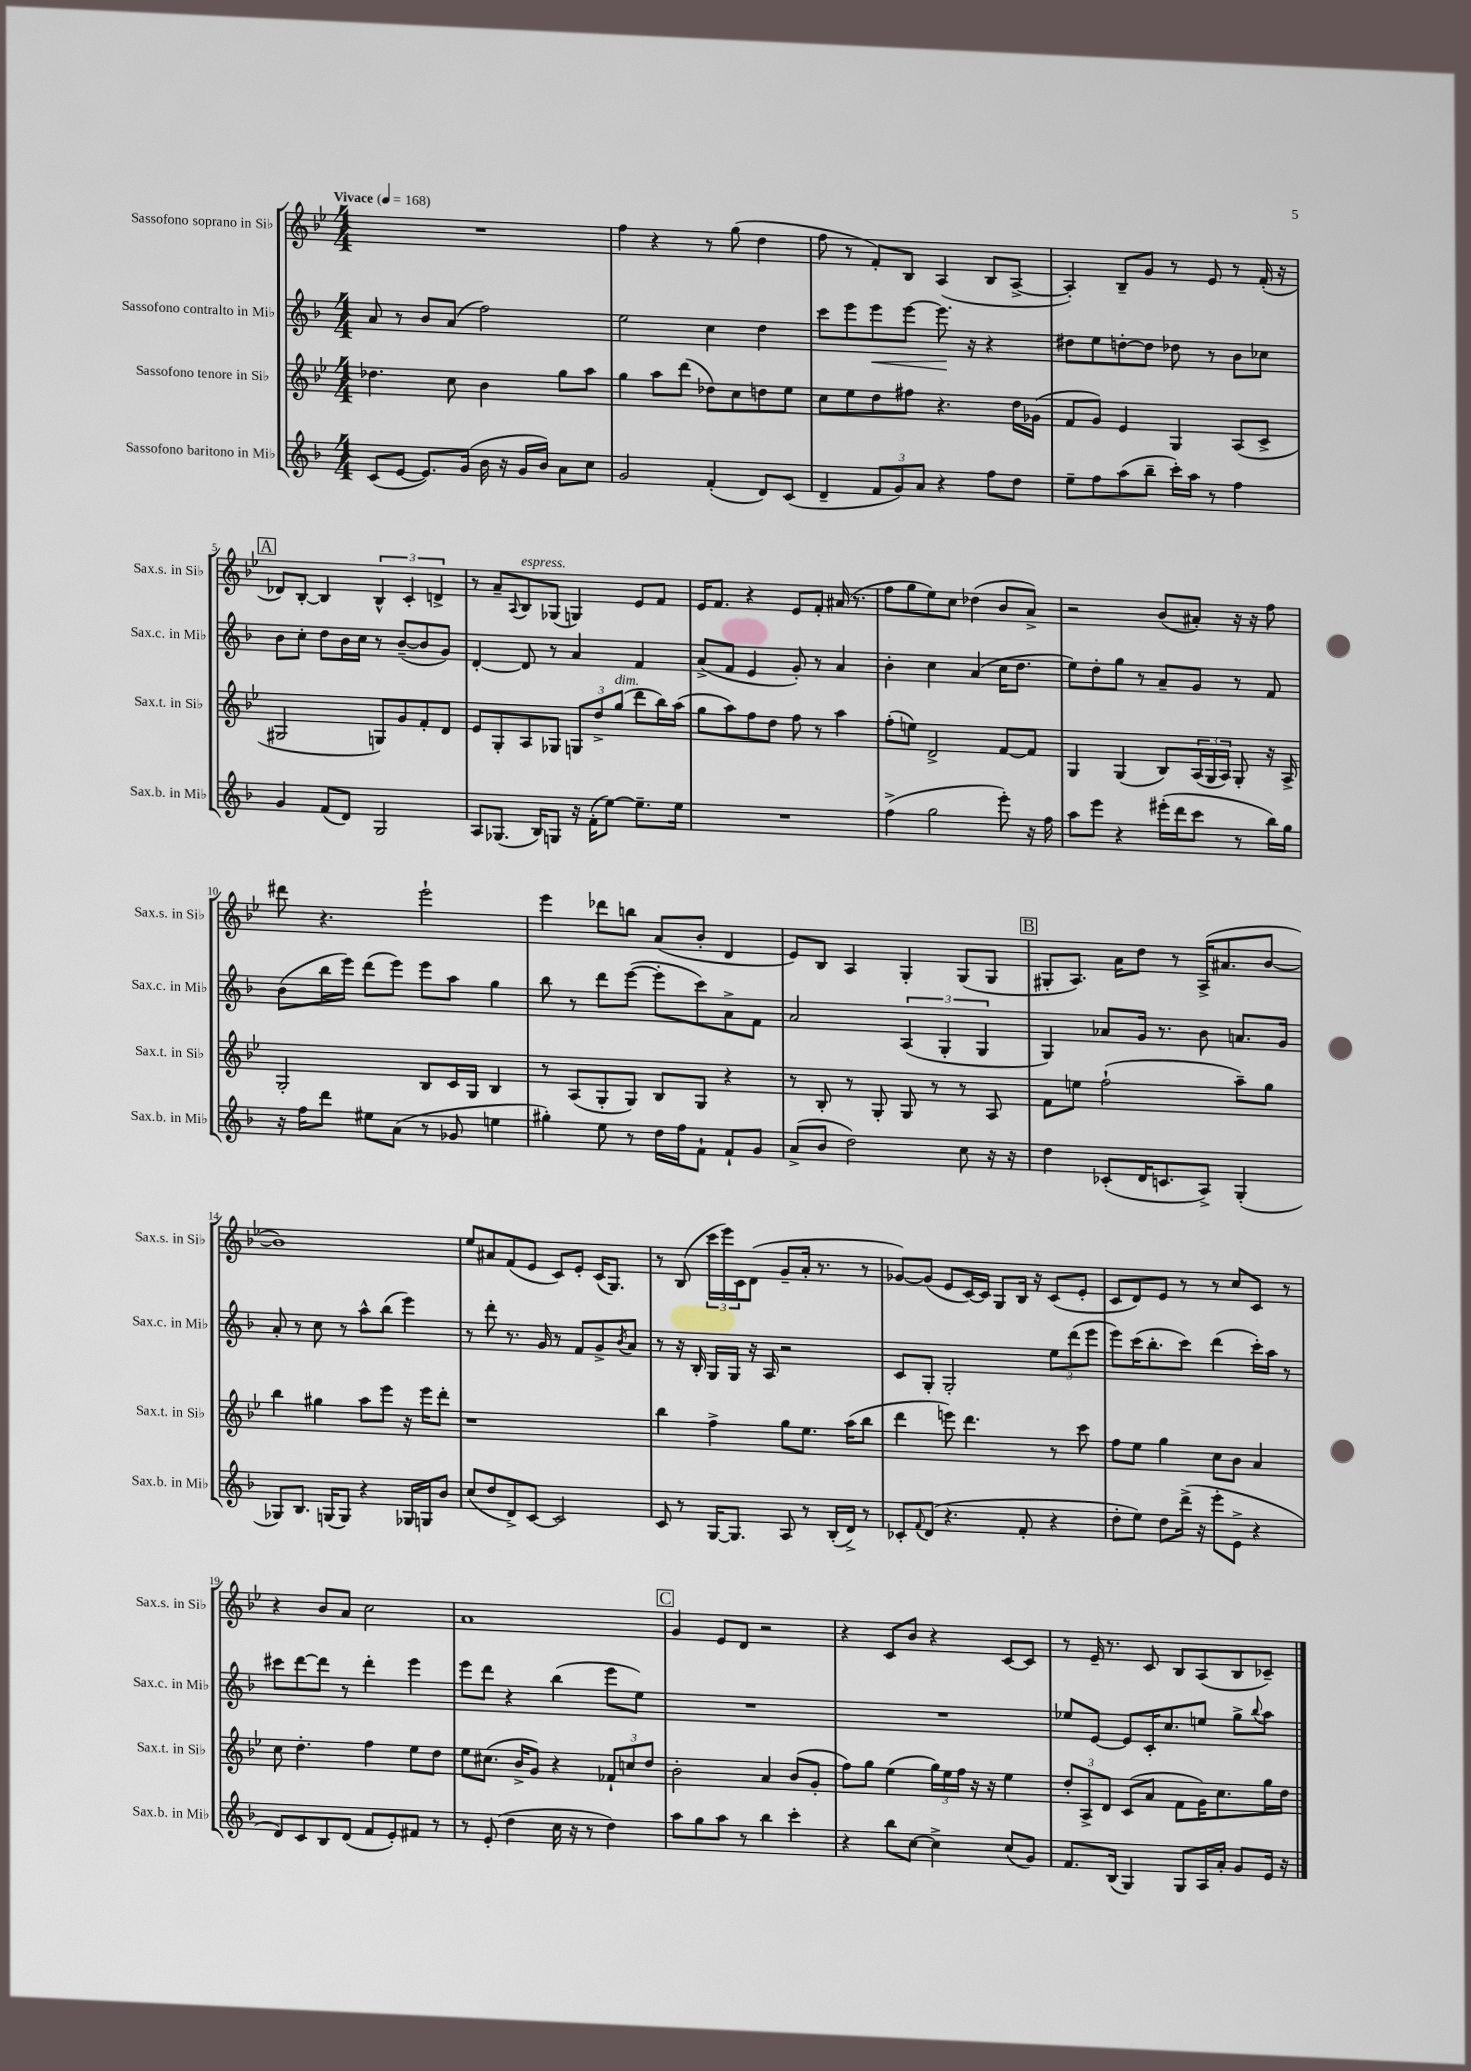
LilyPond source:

<<
\new StaffGroup <<
\new Staff = "s0" \with { instrumentName = "Sassofono soprano in Sib" shortInstrumentName = "Sax.s. in Sib" } {
    \clef treble \key bes \major \numericTimeSignature \time 4/4 \tempo "Vivace" 4 = 168
    R1 |
    f''4 r4 r8 g''8( d''4 |
    f''8 r8 f'8-.) bes8 a4( bes8 a8~-> |
    a4-.) bes8-- g'8 r8 ees'8 r8 f'16-.( r16 |
    \mark \markup { \box "A" } des'8) bes8~-. bes4 \tuplet 3/2 { bes4-^ c'4-. d'4-> } |
    r8 a'8-- \appoggiatura { a8 } bes8^\markup { \italic "espress." } ges8( g4) ees'8 f'8 |
    ees'16 f'8. r4 ees'8 f'8-. ais'16( r8. |
    f''8 g''8 ees''8) c''8 des''4( bes'8 a'8->) |
    r2 bes'8( ais'8-.) r16 r16 f''8 |
    dis'''8 r4. ees'''2-! |
    ees'''4 des'''8 b''8 a'8( bes'8-. d'4 |
    ees'8) bes8 a4 g4-. g8( g8 |
    \mark \markup { \box "B" } gis8-. a8.) a'16 d''8 r8 a16->( ais'8. bes'8~ |
    bes'1) |
    ees''8 ais'8 f'8( ees'8 c'8) ees'8-. c'16( g8.) |
    r8 bes8( \tuplet 3/2 { c'''16 ees'''16) c'16 } d'8( g'8-- a'16-. r8. r8 |
    ges'8~) ges'8( ees'8 c'16~) c'16 g8 bes16 r16 c'8( ees'8-. |
    c'8 d'8) ees'8 r8 r8 c''8 c'8 r8 |
    r4 bes'8 a'8 c''2 |
    a'1 |
    \mark \markup { \box "C" } g'4 ees'8 d'8 r2 |
    r4 c'8 bes'8 r4 c'8~ c'8 |
    r8 ees'16-- r8. c'8 bes8 a8( bes8 ces'8--) \bar "|." |
}
\new Staff = "s1" \with { instrumentName = "Sassofono contralto in Mib" shortInstrumentName = "Sax.c. in Mib" } {
    \clef treble \key f \major \numericTimeSignature \time 4/4
    a'8 r8 bes'8 a'8( f''2) |
    e''2 c''4 d''4 |
    c'''8 e'''8 e'''8\< e'''8~ e'''8.\! r16 r4 |
    dis''8 e''8 d''8~-. d''8 des''8 r8 bes'8 ces''8 |
    \mark \markup { \box "A" } bes'8 c''8-. d''8 bes'16 c''16 r8 bes'8~--( bes'8 g'8) |
    d'4~-. d'8 r8 a'4 f'4 |
    a'8->( f'8 e'4 g'8-.) r8 a'4 |
    bes'4-. c''4 a'4( c''16 d''8. |
    e''8) d''8-. g''8 r8 a'8-- g'8 r8 f'8 |
    bes'8( bes''16 e'''16) d'''8( e'''8) e'''8 a''8 g''4 |
    bes''8 r8 d'''8 e'''8~( e'''8-. c'''8) a'8-> f'8 |
    a'2 \tuplet 3/2 { a4( g4-. g4 } |
    \mark \markup { \box "B" } g4) aes'8 g'16 r8. bes'8 a'8. g'16 |
    a'8-. r8 c''8 r8 a''8-^ bes''8( e'''4) |
    r8 d'''8-. r8. g'16 r8 f'8 g'8-> \acciaccatura { bes'8 } a'8 |
    r8 r16 bes16-. g16 g16 r16 a16 r2 |
    c'8 g8-. g2-. \tuplet 3/2 { e''8 d'''8( e'''8 } |
    e'''8) c'''16( bes''8.-. c'''8) d'''4( c'''16-.) a''16 r8 |
    cis'''8 d'''8~ d'''8 r8 d'''4-. e'''4 |
    e'''8 d'''8 r4 bes''4( e'''8 e''8) |
    \mark \markup { \box "C" } R1 |
    R1 |
    ees''8 e'8~ e'8 c'16-. c''8. e''8 g''8-> \appoggiatura { bes''8 } a''8 \bar "|." |
}
\new Staff = "s2" \with { instrumentName = "Sassofono tenore in Sib" shortInstrumentName = "Sax.t. in Sib" } {
    \clef treble \key bes \major \numericTimeSignature \time 4/4
    des''4. c''8 bes'4 g''8 a''8 |
    g''4 a''8 d'''8( des''8) c''8 d''8 ees''8 |
    c''8 ees''8 d''8 fis''8 r4. d''16 ges'16( |
    f'8 g'8) ees'4 g4 a8( c'8-> |
    \mark \markup { \box "A" } gis2 g8) g'8 f'8-. d'8 |
    ees'8 g8-. a8 ges8 \tuplet 3/2 { g8 d''8-> g''8^\markup { \italic "dim." }( } d'''8 bes''16) a''16( |
    g''8 a''8) f''8 d''8 f''8 r8 a''4 |
    f''8-.( e''8) d'2-> f'8~ f'8 |
    g4 g4( bes8) \tuplet 3/2 { a16( g16 a16) } g8-. r16 a16-> |
    g2-. bes8 c'16 g16 bes4 |
    r8 a8( g8-. g8) bes8 g8 r4 |
    r8 bes8-. r8 g8-. g8 r8 r8 a8 |
    \mark \markup { \box "B" } f'8 e''8 f''2-!( a''8--) g''8 |
    bes''4 gis''4 a''8 ees'''8 r16 ees'''16 d'''8-. |
    r1 |
    bes''4 f''4-> g''8 ees''8. a''16( bes''8 |
    d'''4 e'''8) d'''4. r8 c'''8 |
    f''8 ees''8 g''4 c''8 bes'8 a'4 |
    c''8 d''4.-. f''4 ees''8 d''8 |
    ees''8 cis''8.( bes'16-> g'8) r4 \tuplet 3/2 { fes'8-! c''8 d''8 } |
    \mark \markup { \box "C" } bes'2-. a'4 bes'8( g'8-. |
    f''8) g''8 ees''4( \tuplet 3/2 { g''16) ees''16 f''16 } r16 r16 ees''4 |
    \tuplet 3/2 { d''8-. a8-> d'8 } c'8( a'8 f'8 g'16) c''8. g''16 d''16 \bar "|." |
}
\new Staff = "s3" \with { instrumentName = "Sassofono baritono in Mib" shortInstrumentName = "Sax.b. in Mib" } {
    \clef treble \key f \major \numericTimeSignature \time 4/4
    c'8( e'8~ e'8.) g'16( bes'16 r16 g'16 bes'16) a'8 c''8 |
    g'2 f'4-.( d'8) c'8( |
    d'4-- \tuplet 3/2 { f'8 g'8) a'8 } r4 f''8 d''8 |
    e''8-- f''8 a''8( bes''8-- c'''16-.) a''16 r8 f''4 |
    \mark \markup { \box "A" } g'4 f'8( d'8) g2 |
    a8 ges8.( bes16) g8 r16 f'16-.( e''8~) e''8.-- e''16 |
    R1 |
    f''4->( g''2 e'''8-.) r16 f''16 |
    a''8 e'''8 r4 eis'''16-.( d'''16 c'''8 r8 bes''16) g''16 |
    r16 f''16 d'''8 eis''8 a'8( r8 ges'8 e''4 |
    gis''4-.) e''8 r8 d''16 f''16 f'8-! f'8-! g'8 |
    a'8->( bes'8 d''2) c''8 r16 r16 |
    \mark \markup { \box "B" } d''4 ces'8-.( d'16 c'8. a8->) g4-.( |
    ges8) bes8. g16( g8) r4 ges16 g16 bes'8 |
    c''8( d''8 d'8->) c'8~ c'2 |
    c'8 r8 g16~ g8. a8 r8 bes16-.( d'16->) r8 |
    ces'8-. \appoggiatura { f'8 } d'8( r4. f'8-. r4 |
    d''8-. e''8) d''8 d'''16->( r16 e'''8-. e'8-> r4 |
    d'8) c'8 bes8 d'8( f'8 e'8-.) fis'8 r8 |
    r8 e'8-.( d''4 c''16 r16 r8 d''4) |
    \mark \markup { \box "C" } a''8 g''8 a''8 r8 bes''4 c'''4-. |
    r4 bes''8 c''8~ c''4-> c''8( g'8) |
    f'8. bes16( g4) g8 a16 a'16-. g'8 e'16 r16 \bar "|." |
}
>>
>>
